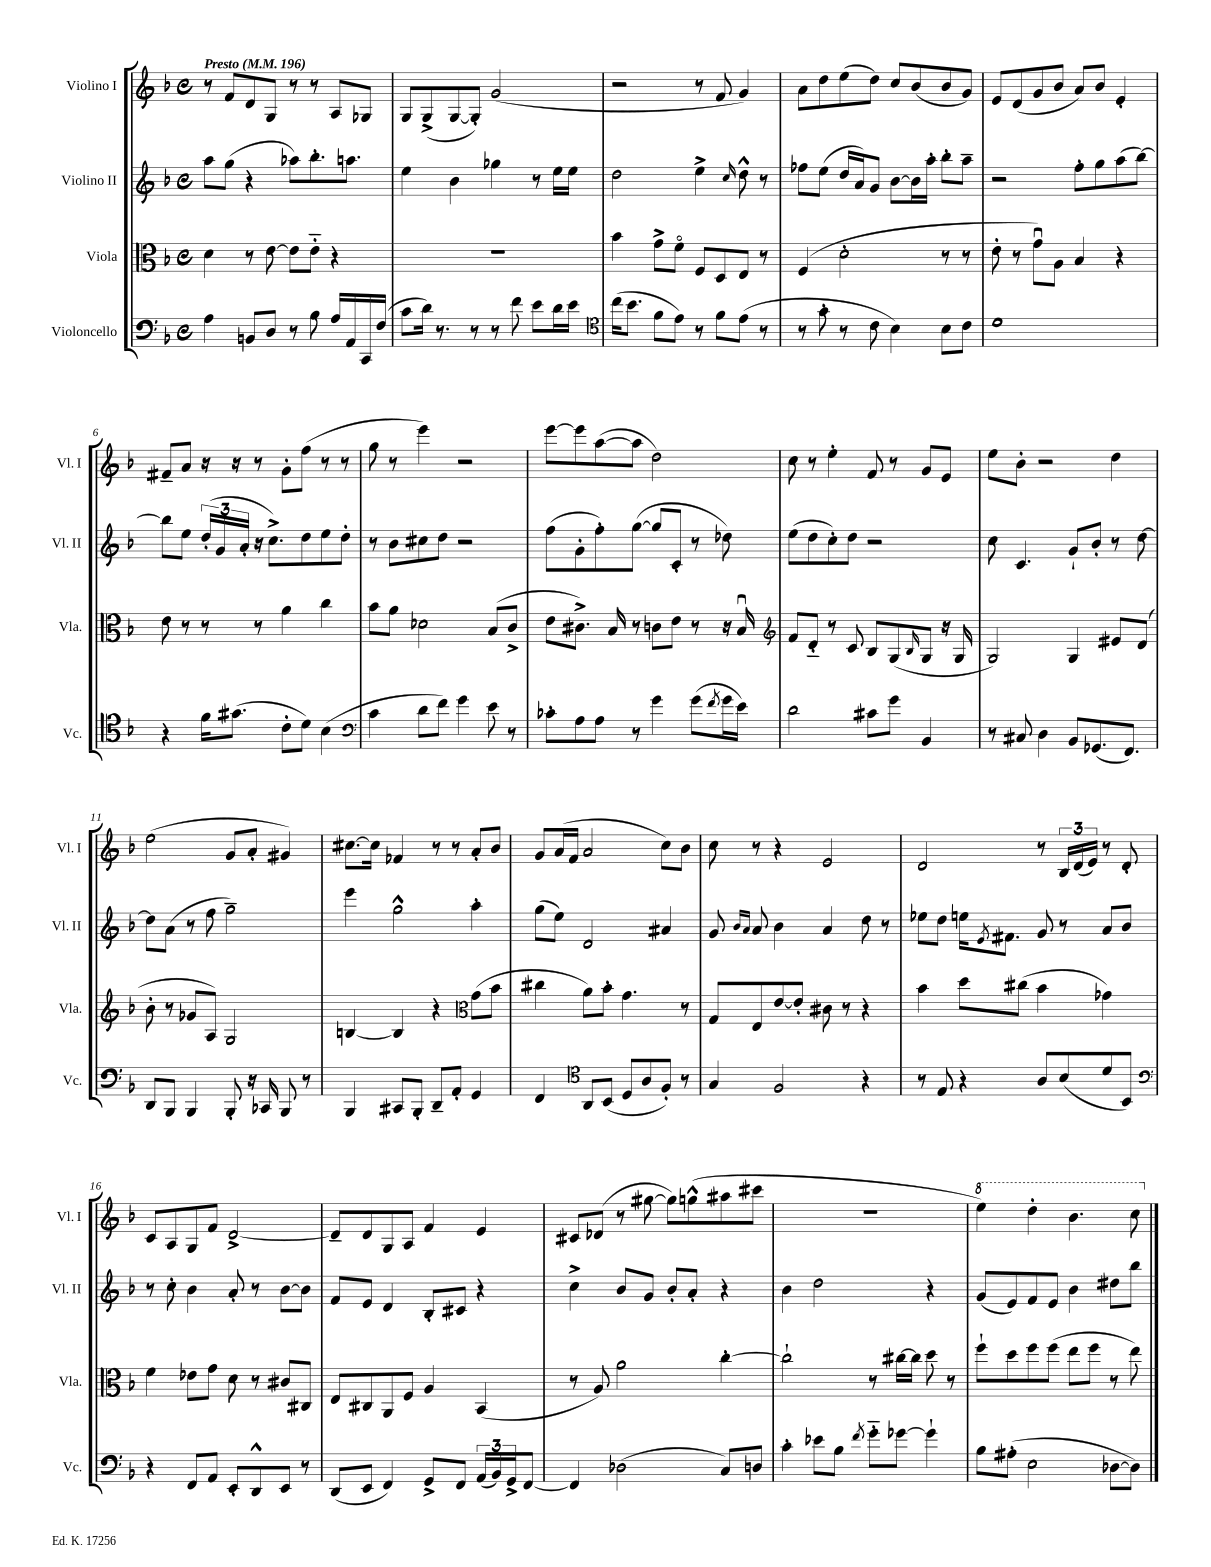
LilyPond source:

<<
\new StaffGroup <<
\new Staff = "s0" \with { instrumentName = "Violino I" shortInstrumentName = "Vl. I" } {
    \clef treble \key f \major \defaultTimeSignature \time 4/4 \tempo "Presto" 4 = 196
    r8 f'8 d'8 g8 r8 r8 a8 ges8 |
    g8 g8->( g8~ g8-.) g'2( |
    r2 r8 f'8 g'4) |
    a'8 d''8 e''8( d''8) c''8 bes'8( bes'8 g'8) |
    e'8 d'8( g'8 bes'8 a'8) bes'8 e'4-. |
    fis'8-- a'8 r16 r16 r8 g'8-. f''8( r8 r8 |
    g''8 r8 e'''4) r2 |
    e'''8~ e'''8 a''8~( a''8 d''2) |
    c''8 r8 e''4-. f'8 r8 g'8 e'8 |
    e''8 bes'8-. r2 d''4 |
    e''2( g'8 a'8-. gis'4) |
    cis''8.~ cis''16 fes'4 r8 r8 a'8-. bes'8 |
    g'8 a'16( f'16 a'2 c''8) bes'8 |
    c''8 r8 r4 e'2 |
    d'2 r8 \tuplet 3/2 { bes16 d'16( e'16) } r8 d'8-. |
    c'8 a8 g8 f'8 d'2~-> |
    d'8-- d'8 g8 a8 f'4 e'4 |
    cis'8 des'8( r8 gis''8~ gis''8) g''8-^( ais''8 cis'''8 |
    R1 |
    \ottava #1 e'''4) d'''4-. bes''4. c'''8 \ottava #0 \bar "|." |
}
\new Staff = "s1" \with { instrumentName = "Violino II" shortInstrumentName = "Vl. II" } {
    \clef treble \key f \major \defaultTimeSignature \time 4/4
    a''8 g''8( r4 aes''8) bes''8.-. a''8. |
    e''4 bes'4 ges''4 r8 e''16 e''16 |
    d''2 e''4-> \grace { c''16 } d''8-^ r8 |
    fes''8 e''8( d''16 a'16) g'8 bes'8~ bes'16 a''16-. bes''8-. a''8-- |
    r2 f''8-. g''8 a''8( bes''8~) |
    bes''8 e''8 \tuplet 3/2 { d''16-.( g'16 a'16-. } r16 c''8.->) d''8 e''8 d''8-. |
    r8 bes'8 cis''8 d''8 r2 |
    f''8( g'8-. f''8-.) g''8~( g''8 c'8-. r8 des''8) |
    e''8( d''8 c''8-.) d''8 r2 |
    c''8 c'4. g'8-! bes'8-. r8 d''8~ |
    d''8 a'8( r8 f''8 g''2--) |
    e'''4 g''2-^ a''4-. |
    g''8( e''8) d'2 ais'4 |
    g'8 \grace { bes'16 a'16 } a'8 bes'4 a'4 d''8 r8 |
    ees''8 d''8 e''16 \acciaccatura { e'8 } fis'8. g'8 r8 a'8 bes'8 |
    r8 c''8-. bes'4 a'8-. r8 bes'8~ bes'8 |
    f'8 e'8 d'4 bes8-. cis'8 r4 |
    c''4-> bes'8 g'8 bes'8-. a'8-. r4 |
    bes'4 d''2 r4 |
    g'8( e'8) f'8 e'8 bes'4 dis''8 bes''8 \bar "|." |
}
\new Staff = "s2" \with { instrumentName = "Viola" shortInstrumentName = "Vla." } {
    \clef alto \key f \major \defaultTimeSignature \time 4/4
    d'4 r8 e'8~ e'8 e'8-_ r4 |
    R1 |
    bes'4 g'8-> f'8\flageolet f8 d8 e8 r8 |
    f4( d'2-. r8 r8 |
    e'8-. r8 g'8\downbow) a8 bes4 r4 |
    e'8 r8 r8 r8 a'4 c''4 |
    bes'8 a'8 des'2 bes8( c'8-> |
    e'8 cis'8.->) bes16 r8 c'8 e'8 r8 r16 bes16\downbow |
    \clef treble f'8 d'8-_ r8 c'8 bes8 g8( \grace { bes16 } g8 r16 g16 |
    g2) g4 eis'8 d'8( |
    bes'8-. r8 ges'8 a8) g2 |
    b4~ b4 r4 \clef alto g'8( bes'8 |
    cis''4 a'8) bes'8-. g'4. r8 |
    g8 e8 e'8~ e'8-. cis'8 r8 r4 |
    bes'4 d''8 cis''8( bes'4 ges'4) |
    f'4 ees'8 g'8 d'8 r8 cis'8 cis8 |
    e8 cis8 a,8 f8 a4 bes,4( |
    r8 a8) a'2 c''4~-. |
    c''2-! r8 cis''16~ cis''16 d''8 r8 |
    f''8-! d''8 f''8 f''8( e''8 f''8 r8 e''8) \bar "|." |
}
\new Staff = "s3" \with { instrumentName = "Violoncello" shortInstrumentName = "Vc." } {
    \clef bass \key f \major \defaultTimeSignature \time 4/4
    a4 b,8 d8 r8 bes8 a16 a,16 c,16 f16( |
    c'8 d'16) r8. r8 r8 f'8 e'8 d'16 e'16 |
    \clef tenor c''16( bes'8. f'8 e'8) r8 f'8 e'8( r8 |
    r8 g'8-. r8 c'8 bes4) bes8 c'8 |
    d'1 |
    r4 f'16 gis'8.( c'8-. d'8) bes4( |
    \clef bass c'4 d'8 f'8) g'4 e'8 r8 |
    ces'8-. a8 a8 r8 g'4 g'8( \acciaccatura { f'8 } g'16 e'16) |
    d'2 cis'8 g'8 bes,4 |
    r8 cis8 d4 bes,8 ges,8.( f,8.) |
    d,8 bes,,8 bes,,4 bes,,8-. r16 ces,16 bes,,8 r8 |
    bes,,4 cis,8 bes,,8-. d,8-- a,8-. g,4 |
    f,4 \clef tenor a,8 bes,8( d8 a8 f8-.) r8 |
    g4 f2 r4 |
    r8 e8 r4 a8 bes8( d'8 bes,8) |
    \clef bass r4 f,8 a,8 e,8-. d,8-^ e,8 r8 |
    d,8( e,8 f,4) g,8-> f,8 \tuplet 3/2 { a,16( bes,16) g,16-> } f,8~ |
    f,4 des2( c8) d8 |
    c'4-. ees'8 bes8 \acciaccatura { f'8 } g'8-_ ges'8~ ges'4-! |
    bes8 ais8-.( e2 des8~ des8) \bar "|." |
}
>>
>>
